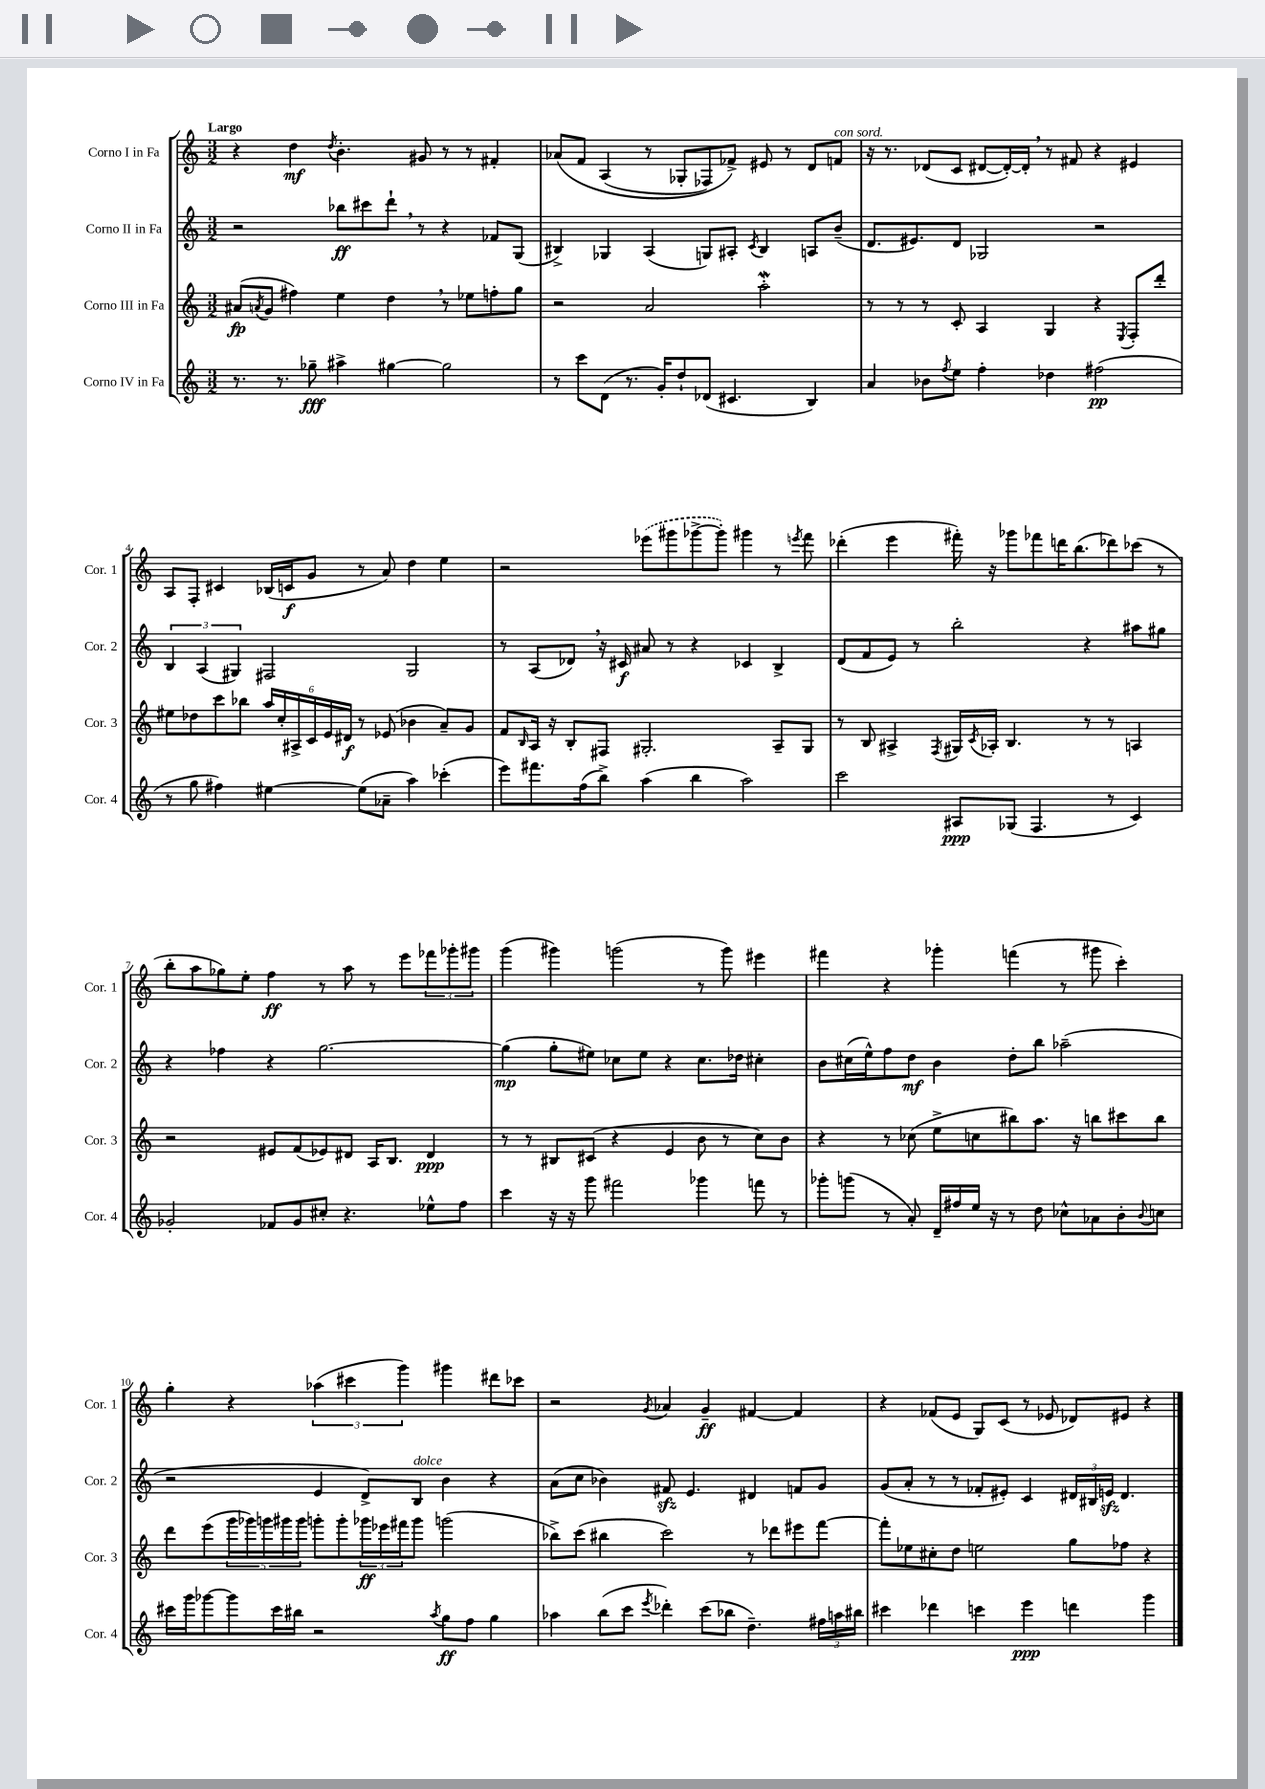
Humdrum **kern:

**kern	**kern	**kern	**kern
*staff4	*staff3	*staff2	*staff1
*clefG2	*clefG2	*clefG2	*clefG2
*k[]	*k[]	*k[]	*k[]
*M3/2	*M3/2	*M3/2	*M3/2
8.r	(8a#/L	2r	4r
.	8qa/	.	.
.	8g/J	.	.
8.r	.	.	.
.	4ff#\)	.	4dd\
8gg-~\	.	.	.
.	.	.	8qdd/
4aa#^\	4ee\	8bb-\L	4.b'\
.	.	8ccc#\	.
[4gg#\	4dd\	8ddd`\J	.
.	.	8r	8g#/
2gg#\]	8r	4r	8r
.	8ee-\L	.	8r
.	8ff'\	8f-/L	4f#'/
.	8gg\J	(8G/J	.
=	=	=	=
8r	2r	4B#^/)	&(8a-/L
8ccc\L	.	.	8f/J
(8d\J	.	4G-/	(4A/
8.r	.	.	.
.	2a/	(4A/	8r
16g'/LK)	.	.	.
8dd`/	.	.	8G-'/L
(8d-/J	.	8G/L)	8F-/)
4.c#/	.	8A#'/J	8f-^/J&)
.	.	8qc/	.
.	2aa'\	4B#/	8e#/
.	.	.	8r
4B/)	.	8A/L	8d/L
.	.	(8b~/J	8f/J
=	=	=	=
4a/	8r	8.d/L	16r
.	.	.	8.r
.	8r	.	.
.	.	8.e#/)	.
8b-\L	8r	.	(8d-/L
8qff/	.	.	.
8ee\J	8c'/	8d/J	8c/J
4ff'\	4A/	2G-/	[8d#/L
.	.	.	16d#'/_L)
.	.	.	16d#'/]JJ
4dd-\	4G/	.	8r
.	.	.	8f#/
(2ff#\	4r	2r	4r
.	8qE/	.	.
.	8F'/L	.	4e#/
.	8ddd'/J	.	.
=	=	=	=
8r	8ee#\L	6B/	8A/L
8gg\	8dd-\	.	8F'/J
.	.	(6A/	.
4ff#\)	8ccc\	.	4c#/
.	.	6G#/)	.
.	8bb-\J	.	.
[4ee#\	24aa/LL	2F#/	(16B-/LL
.	24cc'/	.	.
.	.	.	16c/J
.	24A#^/	.	.
.	24c/	.	8g/J
.	24e/	.	.
.	24d#/JJ	.	.
(8ee#\]L	8r	.	8r
8a-~\J	(8e-/	.	8a/)
4aa\)	4b-\	2G#/	4dd\
(4ccc-'\	8a~/L)	.	4ee\
.	8g/J	.	.
=	=	=	=
8eee\L)	8f/L	8r	2r
.	16qqB/	.	.
8.fff#\	16A/Jk	(8A/L	.
.	16r	.	.
.	8B'/L	8d-/J)	.
(16ff\k	.	.	.
8bb^\J)	8F#/J	16r	.
.	.	16c#/	.
(4aa\	2.G#'/	8a#/	(8eee-\L
.	.	8r	8ggg#\
4bb\	.	4r	[8ggg-^\
.	.	.	8ggg-'\]J)
2aa\)	.	4c-/	4ggg#\
.	8A~/L	4B^/	8r
.	.	.	8qeee/
.	8G#/J	.	8fff\
=	=	=	=
2ccc\	8r	(8d/L	(4ddd-'\
.	8B/	8f/	.
.	4A#^/	8e/J)	4eee\
.	.	8r	.
.	8qF/	.	.
8A#/L	16G#/LL	2bb'\	16fff#'\)
.	8qc/	.	.
.	16A-'/JJ	.	16r
(8G-/J	4.B/	.	8ggg-\L
4.F/	.	.	8fff-\
.	.	.	16ddd\K
.	.	.	(8.bb\
.	8r	4r	.
8r	8r	.	8ddd-\)
4c/)	4A/	8aa#\L	(8ccc-\J
.	.	8gg#\J	8r
=	=	=	=
2g-'/	2r	4r	8bb'\L
.	.	.	8aa\
.	.	4ff-\	8gg-\)
.	.	.	8ee'\J
8f-/L	8e#/L	4r	4ff\
8g-/	(8f/	.	.
8cc#'/J	8e-/)	[2.gg\	8r
4.r	8d#/J	.	8aa\
.	16A/LK	.	8r
.	8.B/J	.	.
.	.	.	8eee\L
8ee-^^\L	4d#/	.	12fff-\
.	.	.	12ggg-'\
8ff\J	.	.	.
.	.	.	12ggg#\J
=	=	=	=
4ccc\	8r	(4gg\]	(4ggg\
.	8r	.	.
16r	8B#/L	8gg'\L	4ggg#\)
16r	.	.	.
8ggg\	(8c#/J	8ee#\J)	.
2fff#\	4r	8cc-\L	(2ggg\
.	.	8ee#\J	.
.	4e/	4r	.
4ggg-\	8b\	8.cc-\L	8r
.	8r	.	8ggg\)
.	.	16dd-\Jk	.
8fff\	8cc\L)	4cc#'\	4eee#\
8r	8b\J	.	.
=	=	=	=
8ggg-'\L	4r	8b\L	4fff#\
(8ggg\J	.	(16cc#\L	.
.	.	16ee^^\J)	.
8r	8r	8ff\	4r
8a'/)	(8cc-\	8dd\J	.
16d~/LL	8ee^\L	4b\	4ggg-'\
16ff#/	.	.	.
16ee/JJ	8cc\	.	.
16r	.	.	.
8r	8bb#\)	8dd'\L	(4fff\
8dd\	8.aa\J	8bb\J	.
8cc-^^\L	.	(2aa-~\	8r
.	16r	.	.
8a-\	8bb\L	.	8ggg#\
8b'\	8ccc#\	.	4ccc'\)
8qqb/	.	.	.
8cc\J	8bb\J	.	.
=	=	=	=
16ccc#\LL	8ddd\L	2r	4gg'\
16ggg\J	.	.	.
[8ggg-\	(8eee\	.	.
8ggg-\]	20ggg\L	.	4r
.	20ggg-\)	.	.
.	20ggg\	.	.
16ccc#\L	.	.	.
.	20ggg#\	.	.
16bb#\JJ	.	.	.
.	20ggg#\JJ	.	.
2r	8ggg'\L	4e/	(6aa-\
.	8ggg'\	.	.
.	.	.	6ccc#\
.	24ggg-\L	8d^/L)	.
.	24eee-\	.	.
.	24fff#\J	.	6ggg\)
.	8ggg-\J	8B/J	.
8qaa/	.	.	.
8gg\L	(2ggg\	4b\	4ggg#\
8ff\J	.	.	.
4gg\	.	4r	8ddd#\L
.	.	.	8ccc-\J
=	=	=	=
4aa-\	8bb-^\L)	(8a\L	2r
.	(8ccc\J	8cc\J	.
(8bb\L	4bb#\	4b-\)	.
8ccc\J	.	.	.
8qeee/	.	.	8qg/
4ddd-'\)	2ccc\)	8f#/	4a-/
.	.	4.e/	.
(8ccc\L	.	.	4g~/
8bb-\J	.	.	.
4.dd~\)	8r	4d#/	[4f#/
.	8ddd-\L	.	.
.	8eee#\	8f/L	4f#/]
24ff#\LL	[8fff\J	8g/J	.
24aa\	.	.	.
24bb#\JJ	.	.	.
=	=	=	=
4ccc#\	8fff'\]L	(8g/L	4r
.	8ee-\	8a'/J	.
4ddd-\	8cc#'\	8r	(8f-/L
.	8dd\J	8r	8e/J
4ccc\	2ee\	8f-'/L	8G/L)
.	.	8e#'/J)	(8c/J
4eee\	.	4c/	8r
.	.	.	8e-/
4ddd\	8gg\L	24d#/LL	8d-/L)
.	.	24B#/	.
.	.	24e/JJ	.
.	8ff-\J	4.d#/	8e#/J
4ggg\	4r	.	4r
==	==	==	==
*-	*-	*-	*-
